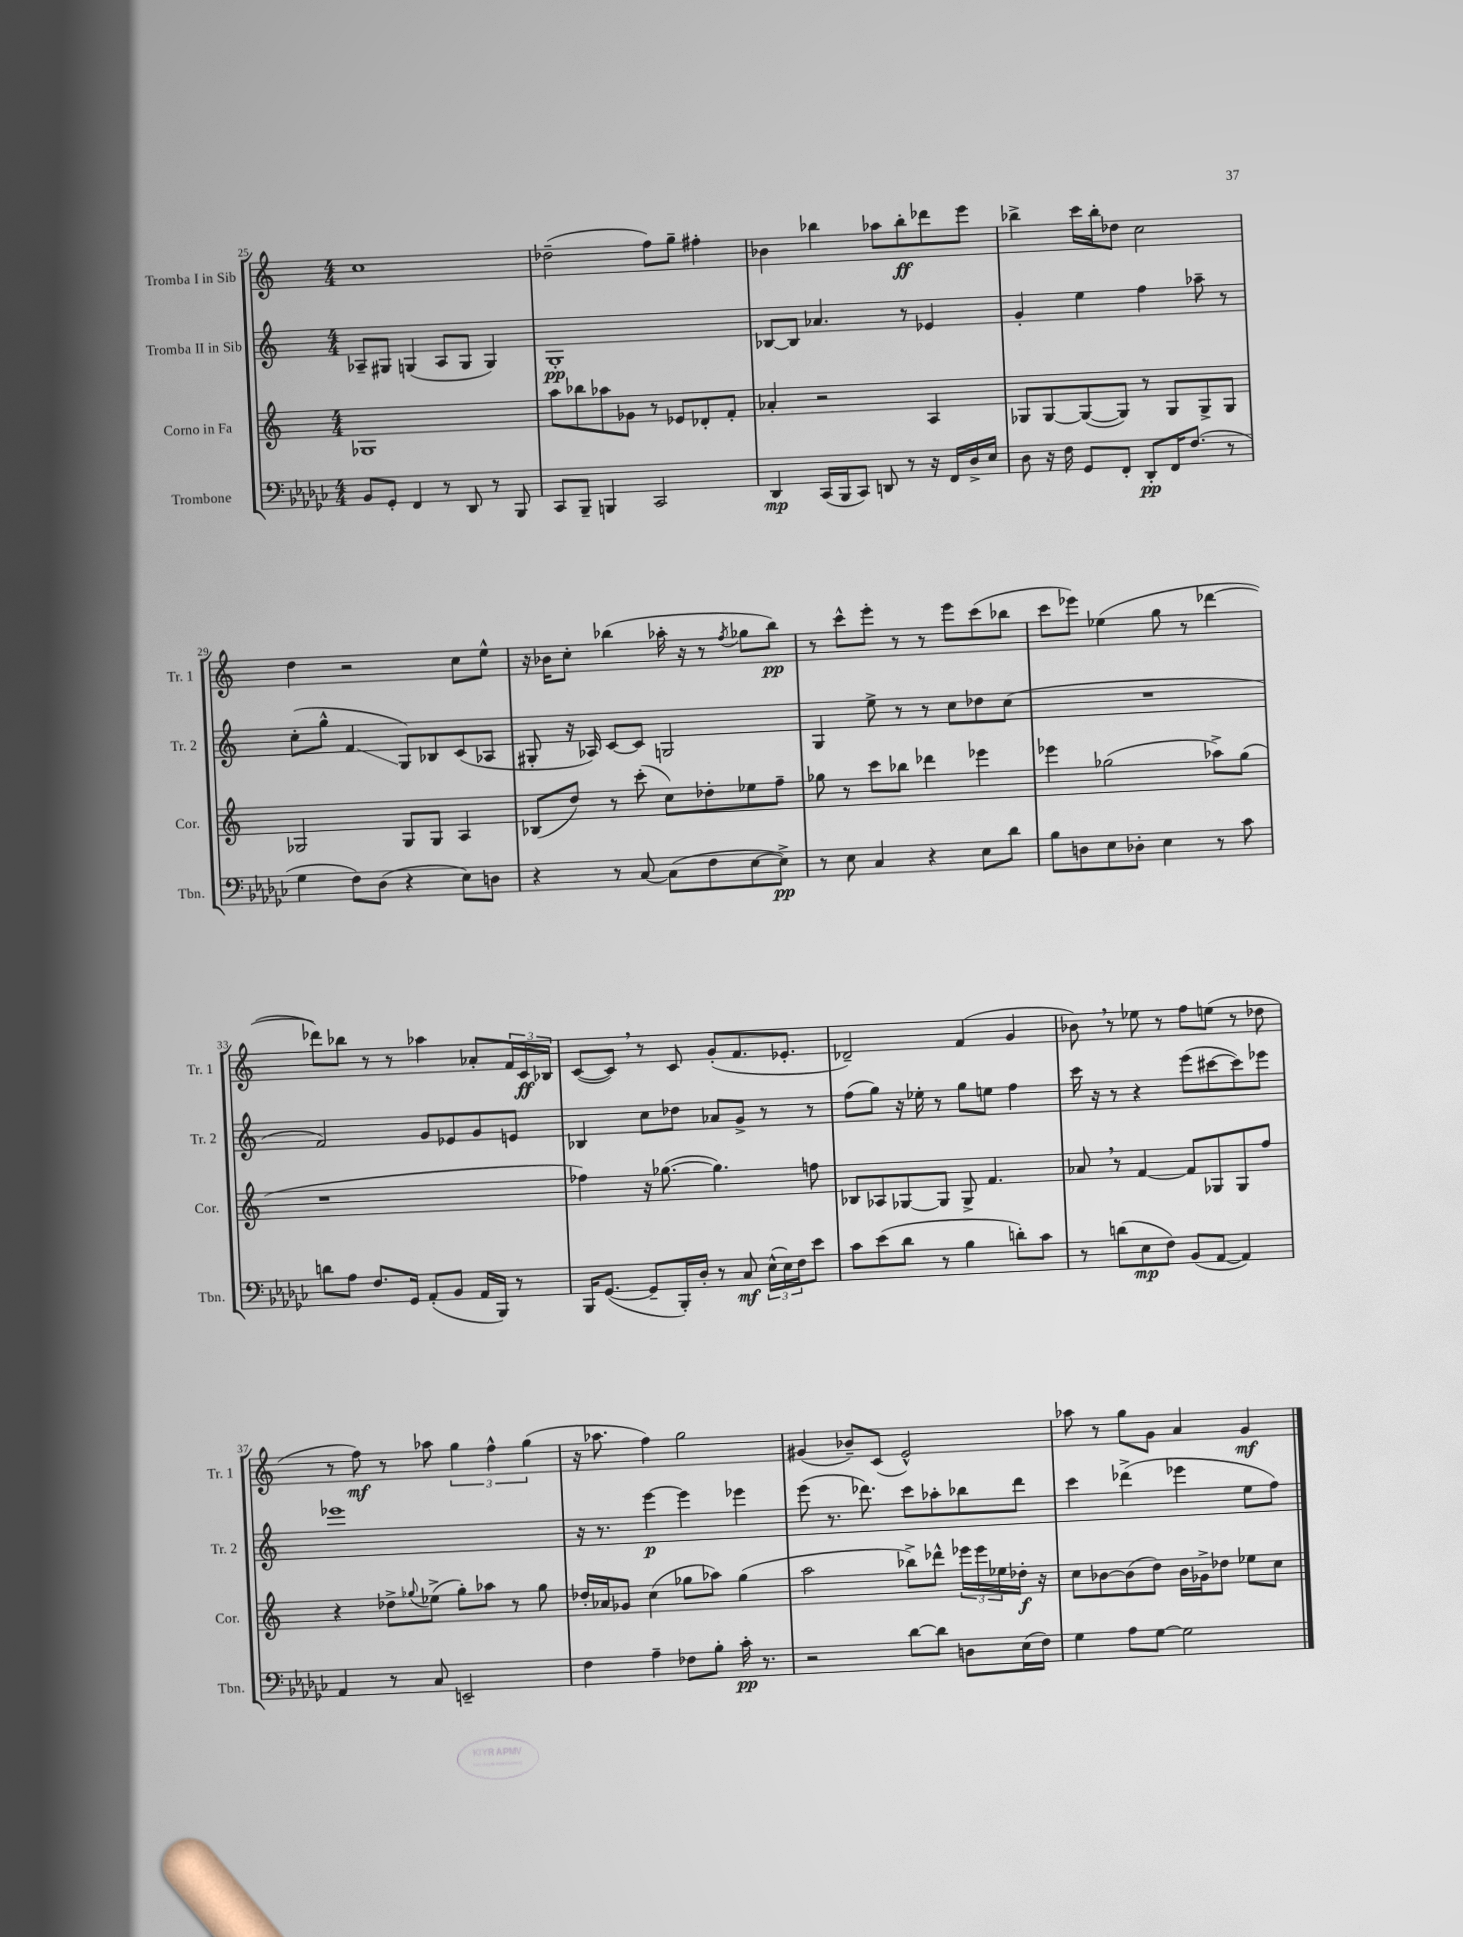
<<
\new StaffGroup <<
\new Staff = "s0" \with { instrumentName = "Tromba I in Sib" shortInstrumentName = "Tr. 1" } {
    \clef treble \key c \major \numericTimeSignature \time 4/4
    c''1 |
    des''2--( f''8) g''8-- fis''4-. |
    bes'4 bes''4 aes''8 bes''8-.\ff des'''8 e'''8 |
    bes''4-> c'''16 bes''16-. des''8 c''2 |
    d''4 r2 c''8 e''8-^ |
    r16 bes'16 c''8-. bes''4( aes''16-. r16 r8 \acciaccatura { f''8 } ges''8 bes''8\pp) |
    r8 c'''8-^ e'''8-. r8 r8 e'''8 c'''8( bes''8 |
    c'''8 ees'''8) ees''4( g''8 r8 des'''4~ |
    des'''8) bes''8 r8 r8 aes''4 aes'8-. \tuplet 3/2 { f'16 c'16\ff bes16 } |
    c'8~( c'8) \breathe r8 c'8 g'8-.( f'8. ees'8.-. |
    des'2--) f'4( g'4 |
    bes'8) \breathe r8 ees''8 r8 f''8 e''8( r8 des''8 |
    r8 f''8\mf) r8 aes''8 \tuplet 3/2 { g''4 f''4-^ g''4( } |
    r16 aes''8. f''4) g''2 |
    gis'4( bes'8--) c'8( e'2-^) |
    aes''8 r8 g''8 g'8 a'4 g'4\mf \bar "|." |
}
\new Staff = "s1" \with { instrumentName = "Tromba II in Sib" shortInstrumentName = "Tr. 2" } {
    \clef treble \key c \major \numericTimeSignature \time 4/4
    aes8-- gis8 g4( aes8 g8 g4) |
    g1-.\pp |
    bes8~ bes8 aes'4. r8 ees'4 |
    g'4-. e''4 f''4 aes''8-- r8 |
    c''8-.( g''8-^ f'4\glissando g8) bes8 c'8( aes8 |
    gis8-. r16 aes16) c'8~ c'8 g2 |
    g4 e''8-> r8 r8 c''8 des''8 c''8( |
    R1 |
    f'2) g'8 ees'8 g'8 e'8 |
    bes4 c''8 des''8 aes'8 g'8-> r8 r8 |
    f''8( g''8) r16 ees''16-. r8 g''8 e''8 f''4 |
    c'''16 r16 r8 r4 e'''8( cis'''8~ cis'''8) ees'''8 |
    ees'''1 |
    r16 r8. e'''4~\p e'''4 ees'''4 |
    e'''8( r8. des'''8.) c'''8 aes''8-. bes''8 des'''8 |
    c'''4 des'''4->( ees'''4 e''8 f''8) \bar "|." |
}
\new Staff = "s2" \with { instrumentName = "Corno in Fa" shortInstrumentName = "Cor." } {
    \clef treble \key c \major \numericTimeSignature \time 4/4
    ges1 |
    a''8 bes''8 aes''8 ges'8 r8 ees'8 des'8-. f'8-. |
    aes'4-. r2 a4 |
    ges8 ges8~ ges8~( ges8) r8 ges8 ges8-> ges8 |
    ges2 ges8 ges8 a4 |
    bes8( d''8) r8 c'''8-.( c''8) des''8-. ees''8 f''8-- |
    ges''8 r8 c'''8 bes''8 des'''4 ees'''4 |
    ees'''4 ges''2( aes''8->) ges''8( |
    r1 |
    fes''4) r16 ges''8.~( ges''4.) f''8 |
    bes8 aes8 ges8~ ges8 ges8-> f'4. |
    aes'8 \breathe r8 f'4~ f'8 ges8 ges8 f''8 |
    r4 des''8-> \appoggiatura { ges''8 } ees''8->( ges''8-.) aes''8 r8 ges''8 |
    des''16-. aes'16 ges'8 c''4( ges''8 aes''8) ges''4( |
    a''2 bes''8->) des'''8-^ \tuplet 3/2 { ees'''16 ees'''16 ees''16 } des''16-.\f r16 |
    c''8 bes'8~ bes'8( d''8) bes'16 ges'16-> des''8 ees''8 c''8 \bar "|." |
}
\new Staff = "s3" \with { instrumentName = "Trombone" shortInstrumentName = "Tbn." } {
    \clef bass \key ges \major \numericTimeSignature \time 4/4
    bes,8 ges,8-. f,4 r8 des,8 r8 bes,,8 |
    ces,8 bes,,8-- b,,4 ces,2 |
    des,4\mp ces,16( bes,,16 ces,8) d,8 r8 r16 f,16 des16-> ees16 |
    des8 r16 f16 ges,8 f,8-. des,8-.\pp f,16 f8.( r8 |
    ges4 f8) des8( r4 ees8) d8 |
    r4 r8 ces8~ ces8( f8 ees8~ ees8->\pp) |
    r8 ees8 ces4 r4 ees8 des'8 |
    bes8 d8 ees8 des8-. ees4 r8 ces'8 |
    d'8 aes8 f8. ges,16 aes,8-.( bes,8 aes,16 bes,,16) r8 |
    bes,,16 ges,8.~( ges,8-- bes,,16-.) des16-. r8 ces8\mf \tuplet 3/2 { ees16-^( ees16) f16 } ees'8 |
    ces'8 ees'8( des'8 r8 bes4 d'8-.) ces'8 |
    r8 d'8( ees8\mp f8) bes,8( aes,8~ aes,4) |
    aes,4 r8 ces8 e,2-- |
    f4 aes4-- fes8 bes8-. ces'16-.\pp r8. |
    r2 des'8~ des'8 d8 ees16( f16) |
    ges4 aes8 ges8~ ges2 \bar "|." |
}
>>
>>
\layout { \context { \Score currentBarNumber = #25 } }
